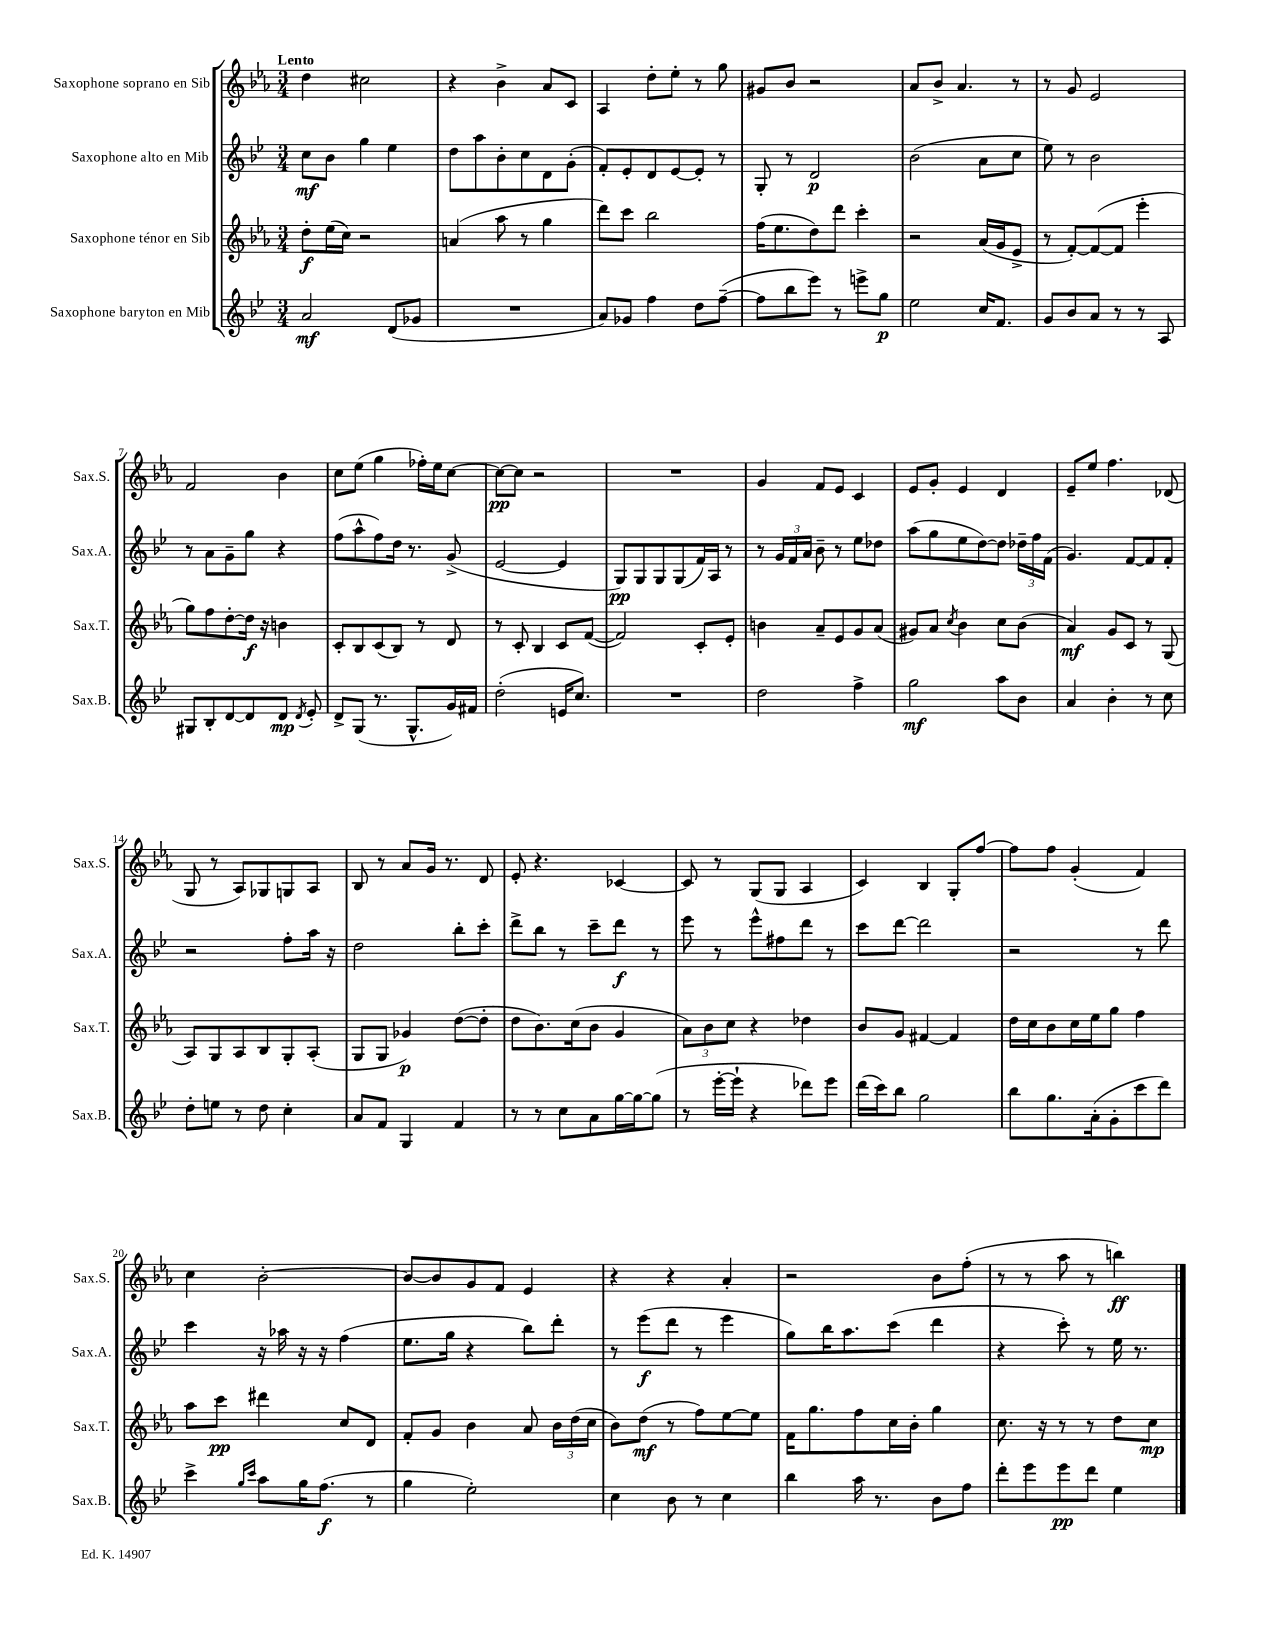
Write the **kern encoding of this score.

**kern	**dynam	**kern	**dynam	**kern	**dynam	**kern	**dynam
*part4	*part4	*part3	*part3	*part2	*part2	*part1	*part1
*staff4	*staff4	*staff3	*staff3	*staff2	*staff2	*staff1	*staff1
*I"Saxophone baryton en Mib	*	*I"Saxophone ténor en Sib	*	*I"Saxophone alto en Mib	*	*I"Saxophone soprano en Sib	*
*I'Sax.B.	*	*I'Sax.T.	*	*I'Sax.A.	*	*I'Sax.S.	*
*clefG2	*	*clefG2	*	*clefG2	*	*clefG2	*
*k[b-e-]	*	*k[b-e-a-]	*	*k[b-e-]	*	*k[b-e-a-]	*
*M3/4	*	*M3/4	*	*M3/4	*	*M3/4	*
=1	=1	=1	=1	=1	=1	=1	=1
!	!	!	!	!	!	!LO:TX:a:B:t=Lento	!
2a/	mf	8dd'\L	f	8cc\L	mf	4dd\	.
.	.	(16ee-\L	.	8b-\J	.	.	.
.	.	16cc\JJ)	.	.	.	.	.
.	.	2r	.	4gg\	.	2cc#X\	.
(8d/L	.	.	.	4ee-\	.	.	.
8g-X/J	.	.	.	.	.	.	.
=2	=2	=2	=2	=2	=2	=2	=2
2.r	.	(4an/	.	8dd\L	.	4r	.
.	.	.	.	8aa\	.	.	.
.	.	8aa-\	.	8b-'\	.	4b-^\	.
.	.	8r	.	8cc\	.	.	.
.	.	4gg\	.	8d\	.	8a-/L	.
.	.	.	.	(8g'\J	.	8c/J	.
=3	=3	=3	=3	=3	=3	=3	=3
8a/L)	.	8ddd\L)	.	8f'/L)	.	4A-/	.
8g-X/J	.	8ccc\J	.	8e-'/	.	.	.
4ff\	.	2bb-\	.	8d/	.	8dd'\L	.
.	.	.	.	[8e-/	.	8ee-'\J	.
8dd\L	.	.	.	8e-'/J]	.	8r	.
([8ff~\J	.	.	.	8r	.	8gg\	.
=4	=4	=4	=4	=4	=4	=4	=4
8ff\L]	.	(16ff\KL	.	8G'/	.	8g#X/L	.
.	.	8.ee-\	.	.	.	.	.
8bb-\	.	.	.	8r	.	8b-/J	.
8eee-\J)	.	8dd\)	.	2d/	p	2r	.
8r	.	8ddd\J	.	.	.	.	.
8eeen^\L	.	4ccc'\	.	.	.	.	.
8gg\J	p	.	.	.	.	.	.
=5	=5	=5	=5	=5	=5	=5	=5
2ee-\	.	2r	.	(2b-\	.	8a-/L	.
.	.	.	.	.	.	8b-^/J	.
.	.	.	.	.	.	4.a-/	.
16cc/KL	.	(16a-/LL	.	8a\L	.	.	.
8.f/J	.	16g/J	.	.	.	.	.
.	.	8e-^/J	.	8cc\J	.	8r	.
=6	=6	=6	=6	=6	=6	=6	=6
8g/L	.	8r	.	8ee-\)	.	8r	.
8b-/	.	[8f'/L)	.	8r	.	8g/	.
8a/J	.	(8f/_	.	2b-\	.	2e-/	.
8r	.	8f/J]	.	.	.	.	.
8r	.	4eee-'\	.	.	.	.	.
8A/	.	.	.	.	.	.	.
!!LO:LB:g=z
=7	=7	=7	=7	=7	=7	=7	=7
8G#X/L	.	8gg\L)	.	8r	.	2f/	.
8B-'/	.	8ff\	.	8a\L	.	.	.
[8d/	.	[8dd'\	.	8g~\	.	.	.
8d/]	.	16dd\Jk]	f	8gg\J	.	.	.
.	.	16r	.	.	.	.	.
8d/J	mp	4bn\	.	4r	.	4b-\	.
8qd/	.	.	.	.	.	.	.
8e-'/	.	.	.	.	.	.	.
=8	=8	=8	=8	=8	=8	=8	=8
8d^/L	.	8c'/L	.	(8ff\L	.	8cc\L	.
(8G/J	.	8B-/	.	8aa^^\	.	(8ee-\J	.
8.r	.	(8c/	.	8ff\)	.	4gg\	.
.	.	8B-/J)	.	16dd\Jk	.	.	.
8.G^^/L	.	.	.	8.r	.	.	.
.	.	8r	.	.	.	16ff-X'\LL)	.
.	.	.	.	.	.	16ee-\J	.
16g/L)	.	8d/	.	(8g^/	.	[8cc\J	.
16f#X/JJ	.	.	.	.	.	.	.
=9	=9	=9	=9	=9	=9	=9	=9
(2dd'\	.	8r	.	[2e-/	.	8cc\L_	pp
.	.	8c'/	.	.	.	8cc\J]	.
.	.	4B-/	.	.	.	2r	.
16en/KL	.	8c/L	.	4e-/]	.	.	.
8.cc/J)	.	.	.	.	.	.	.
.	.	([8f/J	.	.	.	.	.
=10	=10	=10	=10	=10	=10	=10	=10
2.r	.	2f/])	.	8G/L)	pp	2.r	.
.	.	.	.	8G/	.	.	.
.	.	.	.	8G/	.	.	.
.	.	.	.	(8G/	.	.	.
.	.	8c'/L	.	16f/L)	.	.	.
.	.	.	.	16A/JJ	.	.	.
.	.	8e-'/J	.	8r	.	.	.
=11	=11	=11	=11	=11	=11	=11	=11
2dd\	.	4bn\	.	8r	.	4g/	.
.	.	.	.	24g/LL	.	.	.
.	.	.	.	24f/	.	.	.
.	.	.	.	24a/JJ	.	.	.
.	.	8a-~/L	.	8b-~\	.	8f/L	.
.	.	8e-/	.	8r	.	8e-/J	.
4ff^\	.	8g/	.	8ee-\L	.	4c/	.
.	.	(8a-/J	.	8dd-X\J	.	.	.
=12	=12	=12	=12	=12	=12	=12	=12
2gg\	mf	8g#X/L)	.	(8aa\L	.	8e-/L	.
.	.	8a-/J	.	8gg\	.	8g'/J	.
.	.	8qcc/	.	.	.	.	.
.	.	4b-\	.	8ee-\	.	4e-/	.
.	.	.	.	[8dd\)	.	.	.
8aa\L	.	8cc\L	.	8dd\J]	.	4d/	.
8b-\J	.	(8b-\J	.	24dd-X~\LL	.	.	.
.	.	.	.	24ff\	.	.	.
.	.	.	.	(24f\JJ	.	.	.
=13	=13	=13	=13	=13	=13	=13	=13
4a/	.	4a-/)	mf	4.g/)	.	8e-~/L	.
.	.	.	.	.	.	8ee-/J	.
4b-'\	.	8g/L	.	.	.	4.ff\	.
.	.	8c/J	.	[8f/L	.	.	.
8r	.	8r	.	8f/]	.	.	.
8cc\	.	(8G/	.	8f'/J	.	(8d-X/	.
!!LO:LB:g=z
=14	=14	=14	=14	=14	=14	=14	=14
8dd'\L	.	8A-/L)	.	2r	.	8G/	.
8een\J	.	8G/	.	.	.	8r	.
8r	.	8A-/	.	.	.	8A-/L)	.
8dd\	.	8B-/	.	.	.	8G-X/	.
4cc'\	.	8G'/	.	8ff'\L	.	8Gn/	.
.	.	(8A-'/J	.	16aa\Jk	.	8A-/J	.
.	.	.	.	16r	.	.	.
=15	=15	=15	=15	=15	=15	=15	=15
8a/L	.	8G/L	.	2dd\	.	8B-/	.
8f/J	.	8G/J	.	.	.	8r	.
4G/	.	4g-X/)	p	.	.	8a-/L	.
.	.	.	.	.	.	16g/Jk	.
.	.	.	.	.	.	8.r	.
4f/	.	([8dd\L	.	8bb-'\L	.	.	.
.	.	8dd'\J]	.	8ccc'\J	.	8d/	.
=16	=16	=16	=16	=16	=16	=16	=16
8r	.	8dd\L	.	8ddd^\L	.	8e-'/	.
8r	.	8.b-\)	.	8bb-\J	.	4.r	.
8cc\L	.	.	.	8r	.	.	.
.	.	(16cc\k	.	.	.	.	.
8a\	.	8b-\J	.	8ccc~\L	.	.	.
[16gg\L	.	4g/	.	8ddd\J	f	[4c-X/	.
16gg\J_	.	.	.	.	.	.	.
(8gg\J]	.	.	.	8r	.	.	.
=17	=17	=17	=17	=17	=17	=17	=17
8r	.	12a-\L)	.	8eee-\	.	8c-/]	.
.	.	12b-\	.	.	.	.	.
[16eee-'\LL	.	.	.	8r	.	8r	.
.	.	12cc\J	.	.	.	.	.
16eee-`\JJ]	.	.	.	.	.	.	.
4r	.	4r	.	8eee-^^\L	.	(8G/L	.
.	.	.	.	8ff#X\	.	8G/J	.
8ddd-X\L)	.	4dd-X\	.	8ddd\J	.	4A-/	.
8eee-\J	.	.	.	8r	.	.	.
=18	=18	=18	=18	=18	=18	=18	=18
(16ddd\LL	.	8b-/L	.	8ccc\L	.	4c/)	.
16ccc\J)	.	.	.	.	.	.	.
8bb-\J	.	8g/J	.	[8ddd\J	.	.	.
2gg\	.	[4f#X/	.	2ddd\]	.	4B-/	.
.	.	4f#/]	.	.	.	8G'/L	.
.	.	.	.	.	.	[8ff/J	.
=19	=19	=19	=19	=19	=19	=19	=19
8bb-\L	.	16dd\LL	.	2r	.	8ff\L]	.
.	.	16cc\J	.	.	.	.	.
8.gg\	.	8b-\	.	.	.	8ff\J	.
.	.	16cc\L	.	.	.	(4g'/	.
(16a'\k	.	16ee-\J	.	.	.	.	.
8g'\	.	8gg\J	.	.	.	.	.
8ccc\	.	4ff\	.	8r	.	4f/)	.
8ddd\J)	.	.	.	8ddd\	.	.	.
!!LO:LB:g=z
=20	=20	=20	=20	=20	=20	=20	=20
4ccc^\	.	8aa-\L	.	4ccc\	.	4cc\	.
.	.	8ccc\J	pp	.	.	.	.
16qqgg/LL	.	.	.	.	.	.	.
16qqccc/JJ	.	.	.	.	.	.	.
8aa\L	.	4ddd#X\	.	16r	.	[2b-'\	.
.	.	.	.	16aa-X\	.	.	.
16gg\K	.	.	.	16r	.	.	.
(8.ff\J	f	.	.	16r	.	.	.
.	.	8cc/L	.	(4ff\	.	.	.
8r	.	8d/J	.	.	.	.	.
=21	=21	=21	=21	=21	=21	=21	=21
4gg\	.	8f'/L	.	8.ee-\L	.	8b-/L_	.
.	.	8g/J	.	.	.	8b-/]	.
.	.	.	.	16gg\Jk	.	.	.
2ee-'\)	.	4b-\	.	4r	.	8g/	.
.	.	.	.	.	.	8f/J	.
.	.	8a-/	.	8bb-\L)	.	4e-/	.
.	.	24b-\LL	.	8ddd'\J	.	.	.
.	.	(24dd\	.	.	.	.	.
.	.	24cc\JJ	.	.	.	.	.
=22	=22	=22	=22	=22	=22	=22	=22
4cc\	.	8b-\L)	.	8r	.	4r	.
.	.	(8dd\J	mf	(8eee-\L	f	.	.
8b-\	.	8r	.	8ddd\J	.	4r	.
8r	.	8ff\L)	.	8r	.	.	.
4cc\	.	[8ee-\	.	4eee-\	.	4a-'/	.
.	.	8ee-\J]	.	.	.	.	.
=23	=23	=23	=23	=23	=23	=23	=23
4bb-\	.	16f\KL	.	8gg\L)	.	2r	.
.	.	8.gg\	.	.	.	.	.
.	.	.	.	16bb-\K	.	.	.
.	.	.	.	8.aa\	.	.	.
16aa\	.	8ff\	.	.	.	.	.
8.r	.	.	.	.	.	.	.
.	.	16cc\L	.	(8ccc\J	.	.	.
.	.	16b-'\JJ	.	.	.	.	.
8b-\L	.	4gg\	.	4ddd\	.	8b-\L	.
8ff\J	.	.	.	.	.	(8ff'\J	.
=24	=24	=24	=24	=24	=24	=24	=24
8ddd'\L	.	8.cc\	.	4r	.	8r	.
8eee-\	.	.	.	.	.	8r	.
.	.	16r	.	.	.	.	.
8eee-\	pp	8r	.	8ccc'\)	.	8aa-\	.
8ddd\J	.	8r	.	8r	.	8r	.
4ee-\	.	8dd\L	.	16ee-\	.	4bbn\)	ff
.	.	.	.	8.r	.	.	.
.	.	8cc\J	mp	.	.	.	.
==	==	==	==	==	==	==	==
*-	*-	*-	*-	*-	*-	*-	*-
